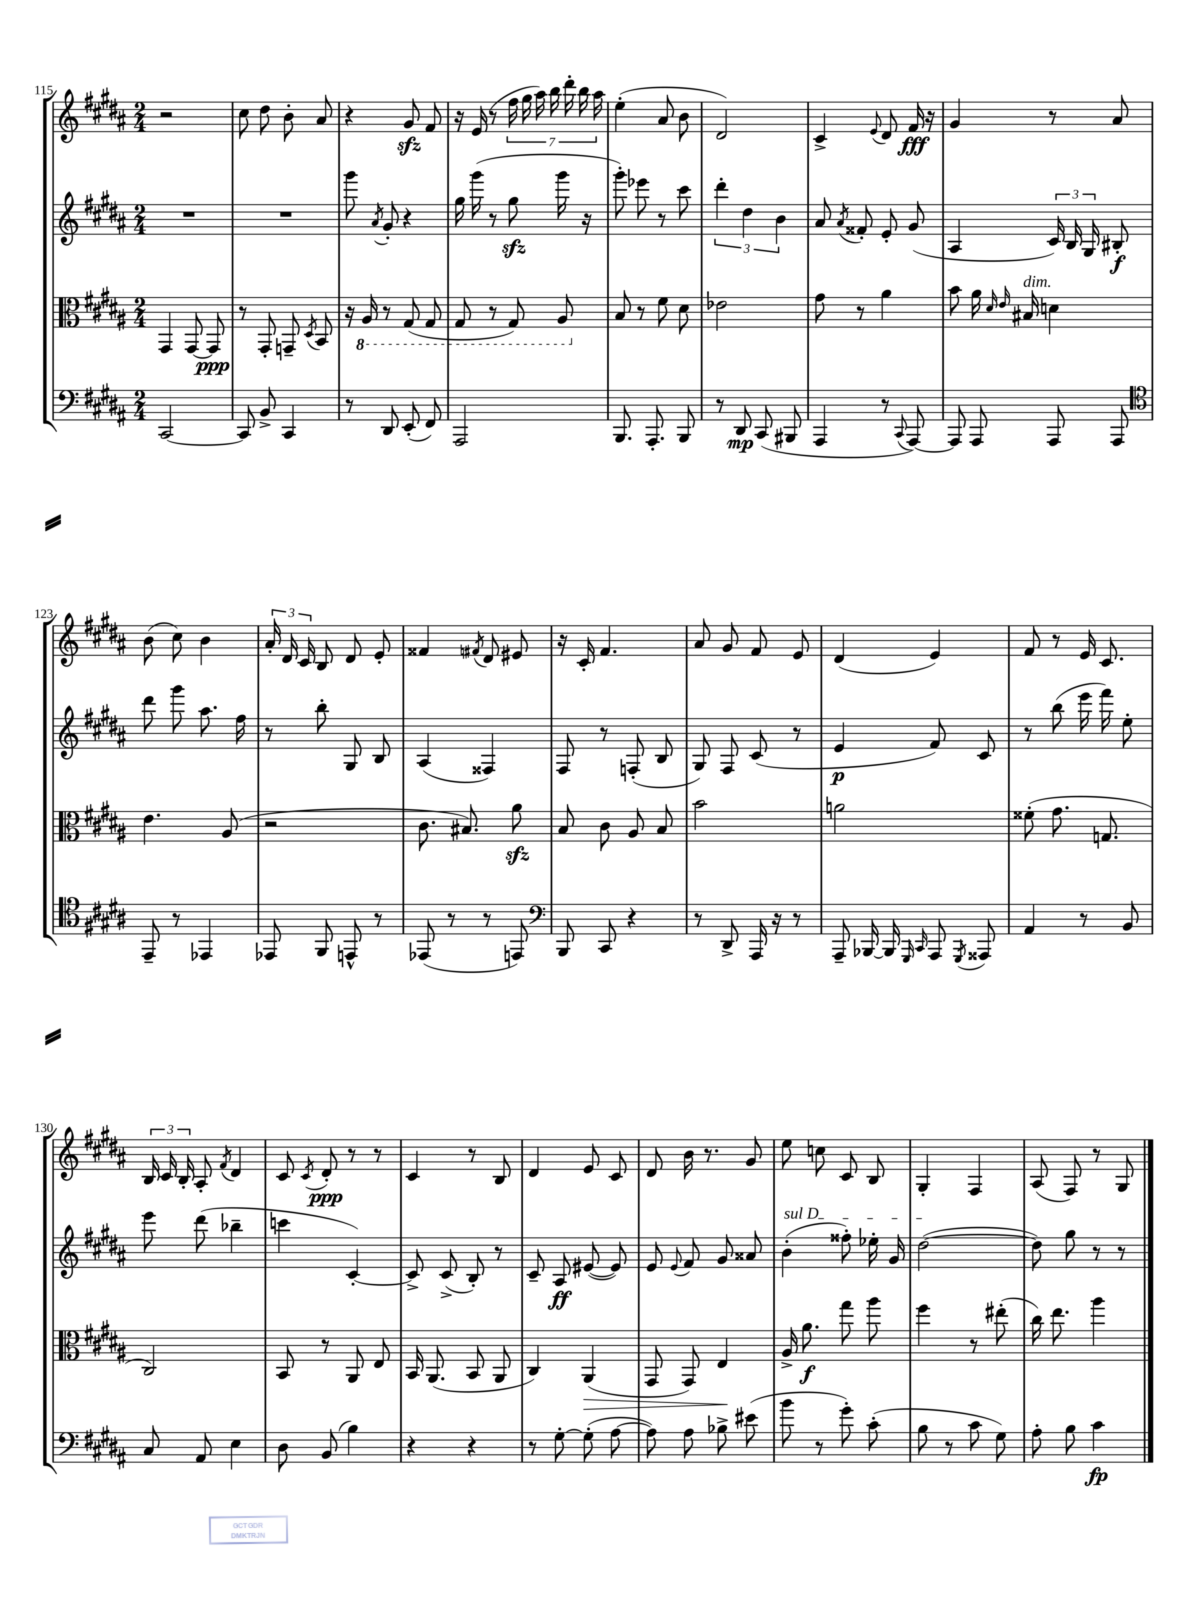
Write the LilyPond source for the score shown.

<<
\new StaffGroup <<
\new Staff = "s0" {
    \clef treble \key b \major \numericTimeSignature \time 2/4
    \autoBeamOff r2 |
    cis''8 dis''8 b'8-. ais'8 |
    r4 gis'8\sfz fis'8 |
    r16 e'16( r8 \tuplet 7/4 { fis''16 gis''16 ais''16) b''16 dis'''16-. b''16 ais''16 } |
    e''4-.( ais'8 b'8 |
    dis'2) |
    cis'4-> \appoggiatura { e'8 } dis'8 fis'16\fff r16 |
    gis'4 r8 ais'8 |
    b'8( cis''8) b'4 |
    \tuplet 3/2 { ais'16-. dis'16 cis'16 } b8 dis'8 e'8-. |
    fisis'4 \acciaccatura { fis'8 } dis'8 eis'8 |
    r16 cis'16-. fis'4. |
    ais'8 gis'8 fis'8 e'8 |
    dis'4( e'4) |
    fis'8 r8 e'16 cis'8. |
    \tuplet 3/2 { b16 cis'16 b16-. } ais8-. \acciaccatura { fis'8 } dis'4 |
    cis'8 \acciaccatura { cis'8 } dis'8-.\ppp r8 r8 |
    cis'4 r8 b8 |
    dis'4 e'8 cis'8 |
    dis'8 b'16 r8. gis'8 |
    e''8 c''8 cis'8 b8 |
    gis4-. fis4 |
    ais8( fis8) r8 gis8 \bar "|." |
}
\new Staff = "s1" {
    \clef treble \key b \major \numericTimeSignature \time 2/4
    \autoBeamOff R2 |
    R2 |
    gis'''8 \acciaccatura { ais'8 } gis'8-. r4 |
    gis''16 gis'''16( r8 gis''8\sfz gis'''16 r16 |
    gis'''8-.) ees'''8 r8 cis'''8 |
    \tuplet 3/2 { dis'''4-. dis''4 b'4 } |
    ais'8 \acciaccatura { ais'8 } fisis'8-. e'8-. gis'8( |
    ais4 \tuplet 3/2 { cis'16) b16 gis16 } bis8-.\f |
    dis'''8 gis'''8 ais''8. fis''16 |
    r8 b''8-. gis8 b8 |
    ais4( fisis4) |
    fis8 r8 f8-.( b8 |
    gis8) fis8 cis'8( r8 |
    e'4\p fis'8) cis'8 |
    r8 b''8( e'''16 fis'''16) e''8-. |
    e'''8 dis'''8( bes''4-- |
    c'''4 cis'4~-.) |
    cis'8-> cis'8->( b8-.) r8 |
    cis'8-- ais8\ff eis'8~( eis'8) |
    e'8 \appoggiatura { e'8 } fis'8 gis'8 aisis'8 |
    \once \override TextSpanner.bound-details.left.text = \markup { \italic "sul D" } b'4-.\startTextSpan( fisis''8-.) ees''16-. gis'16 |
    dis''2~\stopTextSpan( |
    dis''8) gis''8 r8 r8 \bar "|." |
}
\new Staff = "s2" {
    \clef alto \key b \major \numericTimeSignature \time 2/4
    \autoBeamOff gis,4 gis,8~ gis,8\ppp |
    r8 gis,8-. g,8-- \acciaccatura { dis8 } b,8 |
    r16 \ottava #-1 ais,16 r8 gis,8( gis,8 |
    gis,8 r8 gis,8) ais,8 \ottava #0 |
    b8 r8 fis'8 dis'8 |
    ees'2 |
    gis'8 r8 ais'4 |
    b'8 ais'16 \grace { dis'16 e'16 } bis16^\markup { \italic "dim." } d'4 |
    e'4. ais8( |
    r2 |
    cis'8. bis8.) ais'8\sfz |
    b8 cis'8 ais8 b8 |
    b'2 |
    a'2 |
    fisis'8-.( gis'8. g8. |
    cis2) |
    b,8 r8 ais,8 e8 |
    b,16 ais,8.( b,8 ais,8 |
    cis4) ais,4\>( |
    gis,8 gis,8) e4\! |
    ais16-> ais'8.\f gis''8 ais''8 |
    fis''4 r8 eis''8-.( |
    cis''16) e''8. ais''4 \bar "|." |
}
\new Staff = "s3" {
    \clef bass \key b \major \numericTimeSignature \time 2/4
    \autoBeamOff cis,2~ |
    cis,8 b,8-> cis,4 |
    r8 dis,8 e,8-.( fis,8) |
    ais,,2 |
    b,,8. ais,,8.-. b,,8 |
    r8 dis,8\mp cis,8( bis,,8 |
    ais,,4 r8 \appoggiatura { cis,8 } ais,,8~) |
    ais,,8 ais,,8 ais,,8 ais,,8 |
    \clef tenor e,8-- r8 ees,4 |
    ees,8 fis,8 e,8-^ r8 |
    ees,8( r8 r8 e,8) |
    \clef bass b,,8 cis,8 r4 |
    r8 dis,8-> ais,,16 r16 r8 |
    ais,,8-- bes,,16~ bes,,16 \grace { gis,,16 cis,16 } ais,,8 \acciaccatura { gis,,8 } aisis,,8 |
    ais,4 r8 b,8 |
    cis8 ais,8 e4 |
    dis8 b,8( b4) |
    r4 r4 |
    r8 gis8~-. gis8-.( ais8~ |
    ais8) ais8 bes8-> eis'8( |
    b'8 r8 gis'8-.) cis'8-.( |
    b8 r8 cis'8 gis8) |
    ais8-. b8 cis'4\fp \bar "|." |
}
>>
>>
\layout { \context { \Score currentBarNumber = #115 } }
